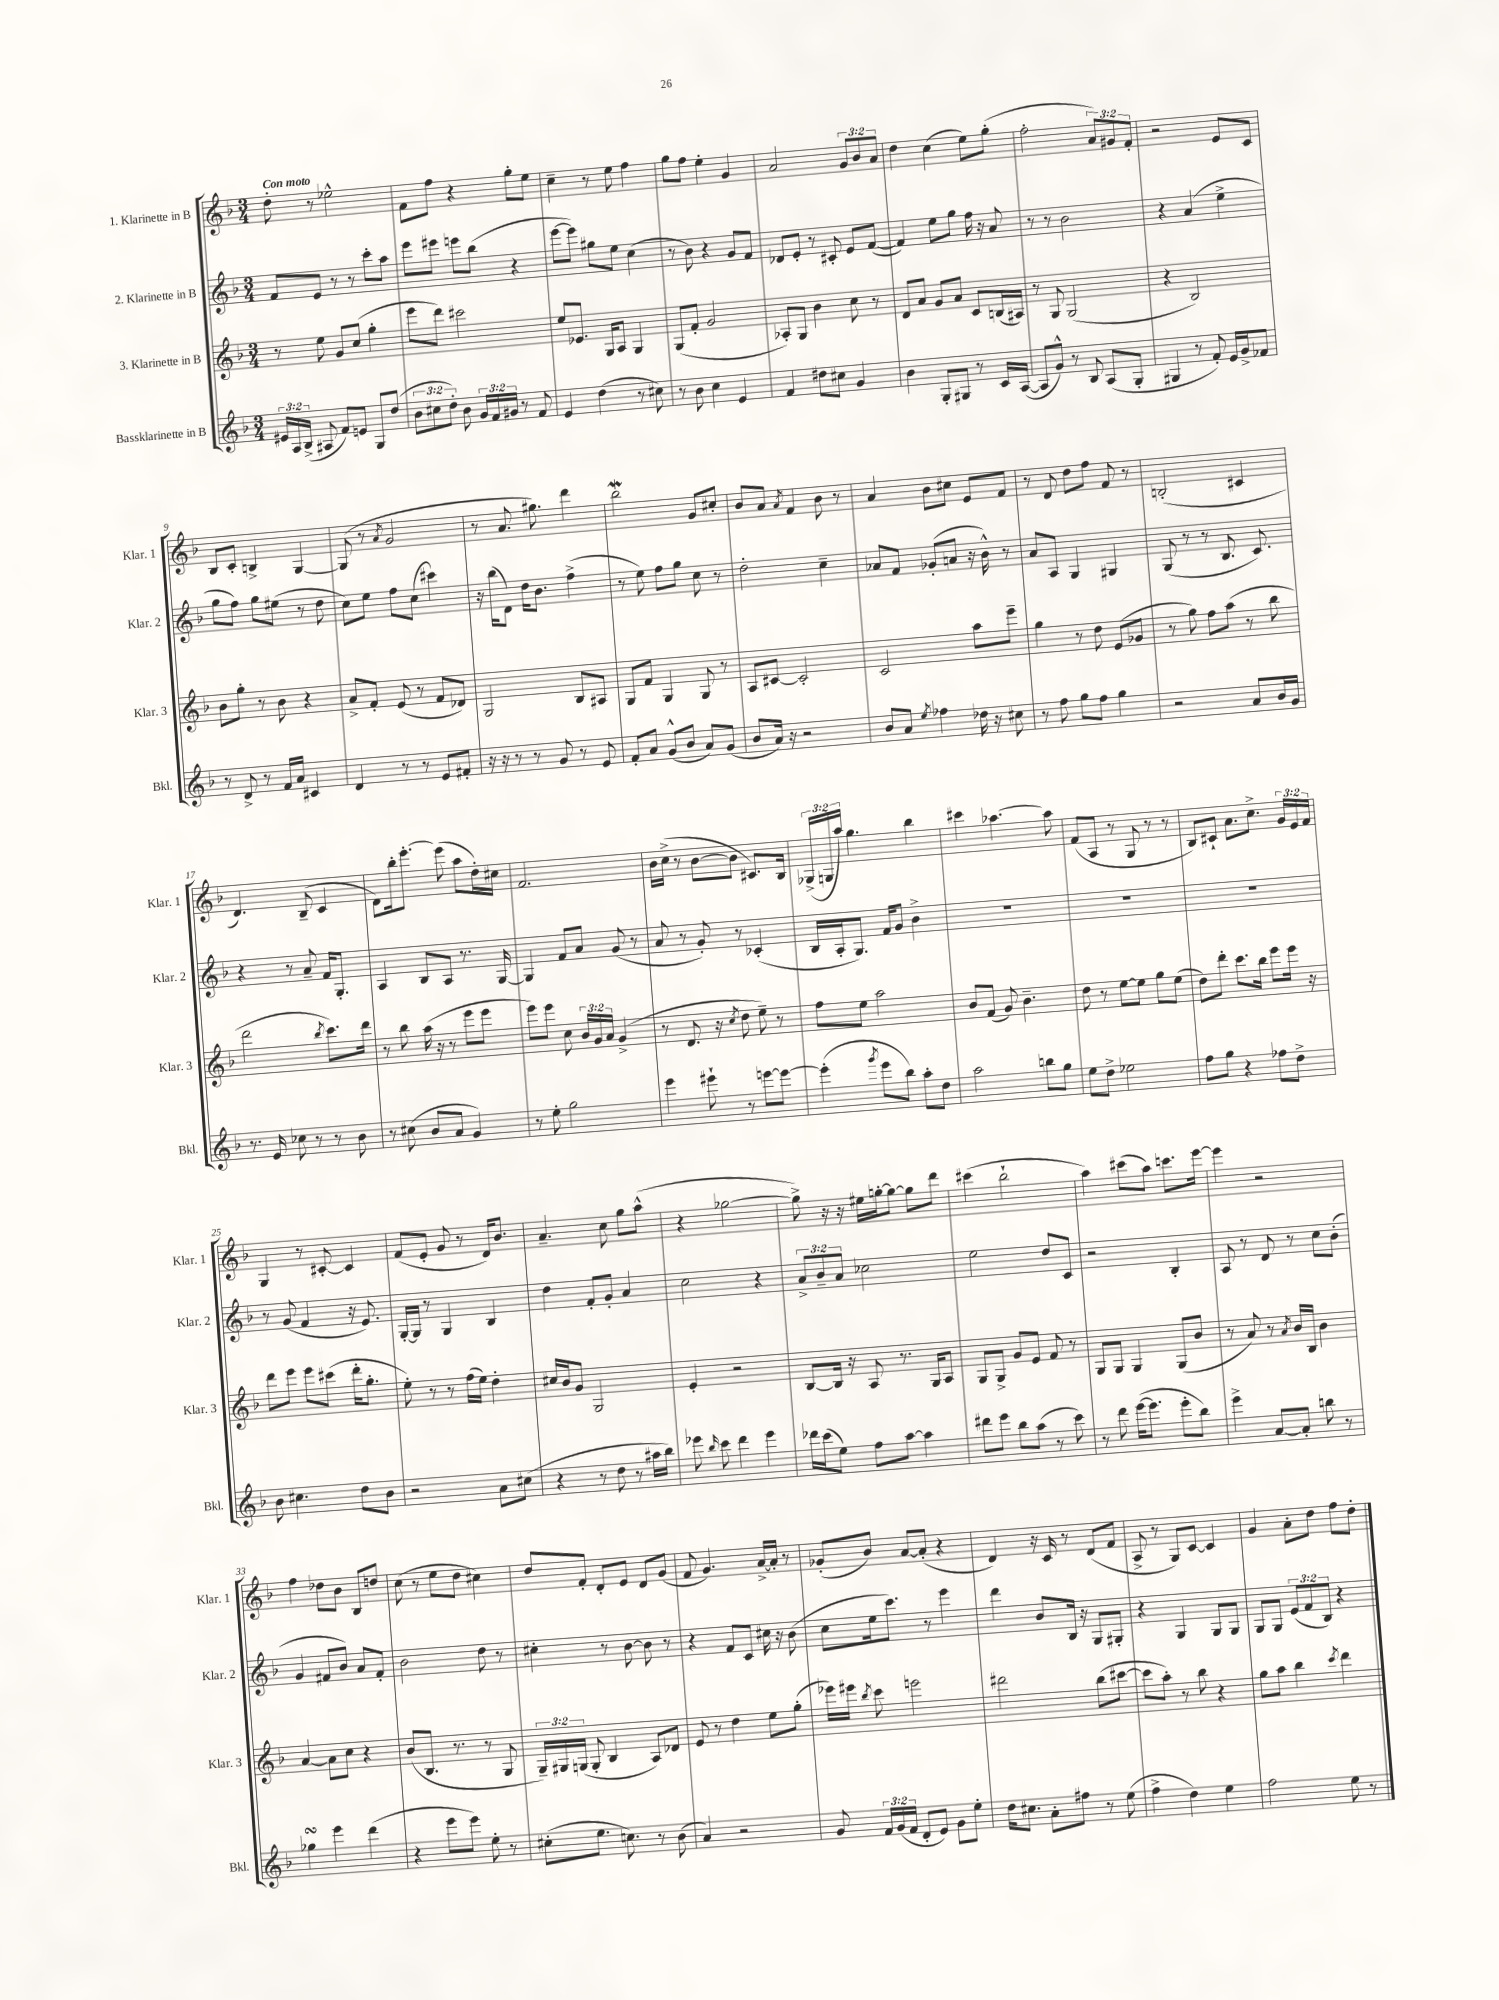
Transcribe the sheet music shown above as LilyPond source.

<<
\new StaffGroup <<
\new Staff = "s0" \with { instrumentName = "1. Klarinette in B" shortInstrumentName = "Klar. 1" } {
    \clef treble \key f \major \numericTimeSignature \time 3/4 \override Staff.TupletNumber.text = #tuplet-number::calc-fraction-text \tempo "Con moto"
    \autoBeamOff d''8-. r8 ees''2-^ |
    f'8[ f''8] r4 g''8[-. e''8] |
    c''4-- r8 e''8 f''4 |
    g''8[ f''8] e''4-. g'4 |
    a'2 \tuplet 3/2 { g'8[ bes'8 a'8] } |
    d''4 c''4( e''8[) g''8]-.( |
    f''2-. \tuplet 3/2 { a'8[) gis'8 f'8]-. } |
    r2 e'8[ c'8] |
    bes8[ c'8]-. b4-> g4~ |
    g8( r8 \acciaccatura { a'8 } g'2 |
    r8 a'8. gis''8.) d'''4 |
    bes''2\mordent g'8[ cis''8]-. |
    bes'8[ a'8] \acciaccatura { a'8 } f'4 bes'8 r8 |
    a'4 bes'8[ cis''8] e'8[ f'8] |
    r8 d'8 d''8[ f''8] f'8 r8 |
    b2-.( cis'4 |
    d'4.) bes8--( c'4 |
    d'8[) bes''16-. e'''8.]~-. e'''8( a''8[ d''16-.) cis''16] |
    f'2. |
    bes'16[ c''16]->( r8 bes'8[~ bes'8] cis'8.[) bes16] |
    \tuplet 3/2 { ges16[->( g16 a''16]) } g''4. bes''4 |
    cis'''4 aes''4.~ aes''8 |
    f'8[( a8] r8 g8 r8 r8 |
    bes8[) cis'8]-! a'8.[ c''8.]-> \tuplet 3/2 { g'16[ e'16 f'16] } |
    g4 r8 cis'8~-. cis'4 |
    f'8[( e'8]-. g'8 r8 d'16[) bes'8.] |
    a'4.-- c''8 g''8[ a''8]-^( |
    r4 ges''2~ |
    ges''8->) r16 r16 eis''16[ g''16~-. g''8]~ g''8[ d'''8] |
    cis'''4( bes''2-! |
    a''4) cis'''8[( a''8]) c'''8.[ e'''16]~ |
    e'''4 r2 |
    f''4 des''8[ bes'8] bes8[ d''8] |
    c''8( r8 e''8[ d''8] cis''4) |
    d''8[ f'8]-. d'8[-. e'8] d'8[ g'8]( |
    f'8 g'4.) a'16[~-> a'16]-. r8 |
    ges'8[-.( bes'8]) a'8[~ a'8]-.( r4 |
    d'4) r16 c'16 r8 d'8[( f'8] |
    a8-> r8 g8[) c'8]~ c'4 |
    g'4 a'8[-. d''8] f''8[ d''8]-. \bar "|." |
}
\new Staff = "s1" \with { instrumentName = "2. Klarinette in B" shortInstrumentName = "Klar. 2" } {
    \clef treble \key f \major \numericTimeSignature \time 3/4 \override Staff.TupletNumber.text = #tuplet-number::calc-fraction-text
    \autoBeamOff f'8[ e'8] r8 r8 c'''8[-. a''8] |
    e'''8[ eis'''8] e'''8[ bes''8]( r4 |
    e'''8[~ e'''8]) gis''8[ e''8] c''4( |
    r8 bes'8) r4 g'8[ f'8] |
    des'8[ e'8]-. r8 cis'8-. e'8[ f'8]~( |
    f'4) e''8[ g''8] f''16 r16 a'8 |
    r8 r8 bes'2 |
    r4 a'4( e''4-> |
    g''8[ f''8]) g''8[ eis''8]( r8 d''8 |
    c''8[) e''8] f''8[ c''8]( cis'''4) |
    r16 bes''16[( d'8]) d''16[ bes'8.] f''4->( |
    r8 e''8) f''8[ g''8] c''8 r8 |
    d''2-. c''4-- |
    aes'8[ f'8] ges'8[-.( a'8] r16 bes'16-^) r8 |
    a'8[ a8] g4 gis4 |
    g8( r8 r8 bes8. c'8.) |
    r4 r8 a'8-- f'16[ g8.]-. |
    a4 bes8[ a8] r8. g16~ |
    g4 f'8[ a'8] g'8( r8 |
    a'8 r8 g'8-.) r8 ces'4-.( |
    bes16[ a16-. g8.]) f'16[ g'8] bes'4-> |
    R2. |
    R2. |
    R2. |
    r8 g'8( f'4 r16 e'8.) |
    g16[~-. g16] r8 g4 bes4 |
    d''4 f'8[-. g'8]-. a'4 |
    c''2 r4 |
    \tuplet 3/2 { a'8[-> bes'8-- a'8] } ces''2 |
    e''2 d''8[ c'8] |
    r2 bes4-. |
    a8 r8 d'8 r8 c''8[ bes'8]-.( |
    g'4 fis'8[ bes'8]) a'8[ fis'8]-. |
    bes'2 d''8 r8 |
    cis''4-. r8 bes'8~ bes'8 r8 |
    r4 f'8[ c'8] cis''16 r16 bes'8( |
    c''8[ e''16 c'''8.]) r8 e'''4 |
    d'''4 bes'8[ bes16] r16 g8[ gis8]-. |
    r4 g4 g8[ g8] |
    g8[ g8] \tuplet 3/2 { e'8[( f'8 bes8]) } r4 \bar "|." |
}
\new Staff = "s2" \with { instrumentName = "3. Klarinette in B" shortInstrumentName = "Klar. 3" } {
    \clef treble \key f \major \numericTimeSignature \time 3/4 \override Staff.TupletNumber.text = #tuplet-number::calc-fraction-text
    \autoBeamOff r8 e''8 g'8[ c''8]( g''4-. |
    e'''8[ d'''8]) cis'''2 |
    e''8[ ees'8.] g16[ a8] g4 |
    g8[( f'8]-. g'2 |
    aes8[-.) g8] bes'4 c''8 r8 |
    d'8[ a'8] g'8[ a'8] c'8[ b16( ais16]) |
    r8 g8 g2( |
    r4 bes2) |
    bes'8[ g''8]-. r8 bes'8 r4 |
    a'8[-> f'8]-. e'8( r8 f'8[ des'8]) |
    g2 bes8[ ais8] |
    g8[ f'8] g4 g8 r8 |
    a8[ cis'8]~ cis'2-. |
    c'2 a''8[ e'''8]-- |
    g''4 r8 d''8 e'8[( ges'8] |
    r8 g''8) f''8[ a''8]( r8 bes''8 |
    d'''2 \acciaccatura { bes''8 } c'''8.[) d'''16] |
    r8 bes''8 a''16( r16 r8 e'''8[ e'''8] |
    e'''8[) e'''8] c''8 \tuplet 3/2 { bes'16[ g'16 a'16] } g'4->( |
    r8 d'8. r16 \acciaccatura { c''8 } d''8 e''8--) r8 |
    f''8[ e''8] a''2 |
    bes'8[ f'8]( g'8) bes'4.-- |
    d''8 r8 e''8[~ e''8] g''8[ e''8]( |
    d''8[) d'''8]-. c'''8.[ bes''16] e'''8[ e'''16] r16 |
    d'''8[ e'''8] e'''8[ cis'''8]( d'''16[-. g''8.]-. |
    e''8-.) r8 r8 f''16[( e''16]) d''4-. |
    cis''16[ bes'16 g'8] g2 |
    e'4-. r2 |
    bes8[~ bes16] r16 a8 r8. g16[ a8] |
    g8[ g8]-> g'8[ e'8] f'8 r8 |
    g8[ g8] g4 g8[( bes'8] |
    r8 a'8) r8 \acciaccatura { a'8 } bes'16[ bes16] bes'4 |
    a'4~ a'8[ c''8] r4 |
    bes'8[( bes8.] r8. r8 g8 |
    \tuplet 3/2 { g16[--) gis16 g16]( } g8-. bes4 a8[) des'8] |
    e'8 r8 d''4 e''8[ g''8]-.( |
    ees'''16[) eis'''16] \acciaccatura { bes''8 } c'''8 e'''2 |
    dis'''2 bes''8[( cis'''8]~ |
    cis'''8[ a''8]-.) r8 bes''8 r4 |
    g''8[ a''8] bes''4 \acciaccatura { c'''8 } d'''4 \bar "|." |
}
\new Staff = "s3" \with { instrumentName = "Bassklarinette in B" shortInstrumentName = "Bkl." } {
    \clef treble \key f \major \numericTimeSignature \time 3/4 \override Staff.TupletNumber.text = #tuplet-number::calc-fraction-text
    \autoBeamOff \tuplet 3/2 { eis'16[ a16 bes16]->( } ais8 f'8[) e'8] g8[ d''8]( |
    \tuplet 3/2 { bes'8[ cis''8 d''8]-.) } bes'8 \tuplet 3/2 { g'16[ f'16 gis'16] } r8 f'8 |
    e'4 d''4( r8 cis''8) |
    r8 bes'8 c''4 e'4 |
    f'4 dis''8[ cis''8] g'4 |
    bes'4 g8[-. gis8] r8 c'16[ a16]~( |
    a8[ g'8]-^) r8 bes8 a8[( g8]-. |
    gis4 r8 f'8-.) e'16[ g'16-> fes'8] |
    r8 d'8-> r8 f'16[ a'16] cis'4 |
    d'4 r8 r8 e'8[ fis'8]-. |
    r16 r16 r8 r8 g'8 r8 e'8 |
    f'8[-. a'8] g'8[-^( bes'8] a'8[) g'8]( |
    bes'8[ a'16]) r16 r2 |
    bes'8[ a'8] \acciaccatura { e''8 } fes''4 des''16 r16 cis''8 |
    r8 f''8 g''8[ f''8] g''4 |
    r2 a'8[ bes'16 g'16] |
    r8. e'16 ces''8 r8 r8 bes'8 |
    r8 cis''8( bes'8[ a'8] g'4) |
    r8 e''8-. g''2 |
    e'''4 eis'''8-! r8 e'''8[~ e'''8]~ |
    e'''4-.( \acciaccatura { g'''8 } e'''8[ bes''8]) a''8[-. d''8] |
    a''2 b''8[ g''8] |
    e''8[ d''8]-> ees''2 |
    f''8[ g''8] r4 fes''8[ d''8]-> |
    bes'8 cis''4. d''8[ bes'8] |
    r2 a'8[ cis''8]( |
    r4 r8 d''8 r8 ais''16[ bes''16]) |
    ees'''8 \grace { bes''16 } c'''8 d'''4 ees'''4 |
    des'''16[ c'''16( e''8]) f''8[ a''8]~ a''4 |
    dis'''8[ e'''8] bes''8[ a''8]( r8 c'''8) |
    r8 d'''8 e'''16[~( e'''8.] e'''8[-. bes''8]) |
    e'''4-> a'8[~ a'8]-. b''8 r8 |
    ges''4\turn e'''4 d'''4( |
    r4 e'''8[ e'''8]) e''8-. r8 |
    cis''8[-.( e''8.] c''8.) r8 bes'8( |
    a'4) r2 |
    g'8 \tuplet 3/2 { f'16[ g'16( f'16] } d'8[-. e'8]) g'8[ e''8]-. |
    d''16[ cis''8.] a'8[-. fis''8] r8 e''8( |
    f''4-> d''4) e''4 |
    f''2 e''8 r8 \bar "|." |
}
>>
>>
